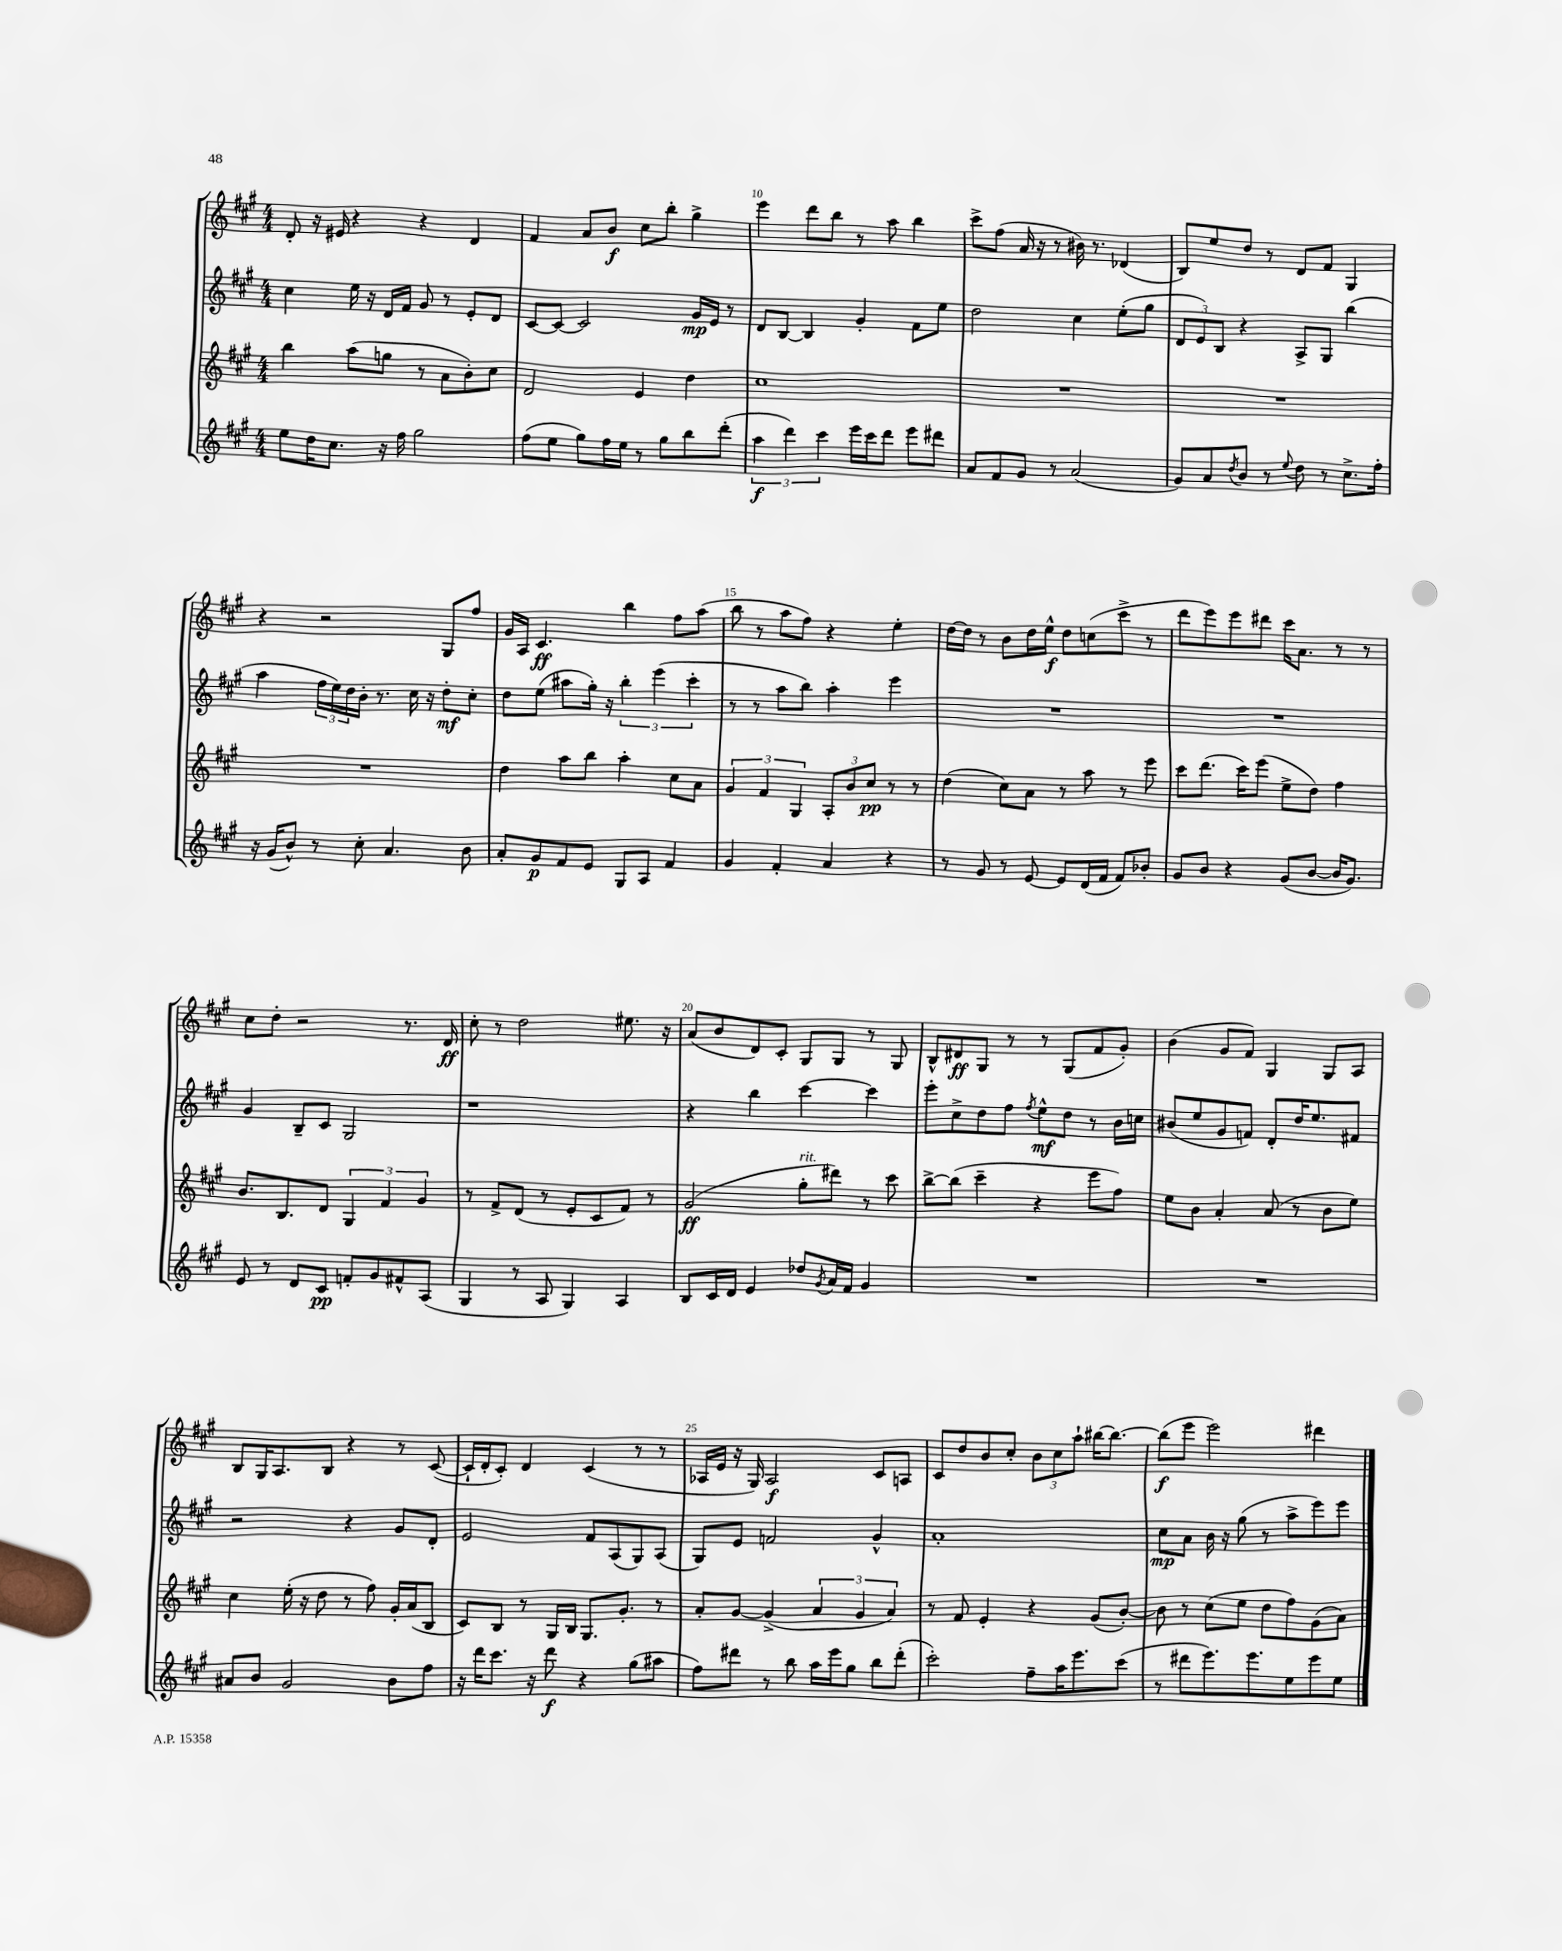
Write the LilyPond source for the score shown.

<<
\new StaffGroup <<
\new Staff = "s0" {
    \clef treble \key a \major \numericTimeSignature \time 4/4
    d'8-. r16 eis'16 r4 r4 d'4 |
    fis'4 a'8 b'8\f cis''8 b''8-. gis''4-> |
    e'''4 d'''8 b''8 r8 a''8 b''4 |
    cis'''8-> fis''8( a'16 r16 r8 bis'16) r8. des'4( |
    b8) e''8 d''8 r8 d'8 fis'8 gis4 |
    r4 r2 gis8 fis''8 |
    gis'16 a16 cis'4.\ff b''4 fis''8 a''8( |
    b''8 r8 a''8 fis''8) r4 e''4-. |
    d''16~ d''16 r8 b'8 d''16 e''16-^\f d''8 c''8( cis'''8-> r8 |
    d'''8 e'''8) e'''8 dis'''8 cis'''16 a'8. r8 r8 |
    cis''8 d''8-. r2 r8. d'16\ff |
    cis''8-. r8 d''2 eis''8. r16 |
    a'8( b'8 d'8) cis'8-. gis8 gis8 r8 gis8 |
    b8-^ dis'8\ff gis8 r8 r8 gis8( fis'8 gis'8-.) |
    b'4( gis'8 fis'8) gis4 gis8 a8 |
    b8 gis16 a8. b8 r4 r8 cis'8~( |
    cis'16-! d'16-. cis'8-.) d'4 cis'4( r8 r8 |
    aes16 e'16 r16 gis16) aes2\f cis'8 a8 |
    cis'8 d''8 b'8 cis''8-. \tuplet 3/2 { b'8 cis''8 a''8-! } bis''16~ bis''8.~ |
    bis''8\f( e'''8 e'''2) dis'''4 \bar "|." |
}
\new Staff = "s1" {
    \clef treble \key a \major \numericTimeSignature \time 4/4
    cis''4 e''16 r16 d'16 fis'16 gis'8 r8 e'8-. d'8 |
    cis'8~ cis'8~ cis'2 gis'16\mp e'16 r8 |
    d'8 b8~ b4 gis'4-. fis'8 e''8 |
    d''2 cis''4 e''8-.( gis''8 |
    \tuplet 3/2 { d'8 e'8) b8 } r4 a8-> gis8 b''4( |
    a''4 \tuplet 3/2 { fis''16 e''16) d''16 } b'16-. r8. cis''16 r16 d''8-.\mf cis''8-. |
    d''8 e''8( ais''8 gis''16-.) r16 \tuplet 3/2 { b''4-. e'''4( cis'''4-. } |
    r8 r8 a''8 b''8) a''4-. e'''4 |
    R1 |
    R1 |
    gis'4 b8-- cis'8 gis2 |
    r1 |
    r4 b''4 cis'''4~ cis'''4 |
    e'''8-. cis''8-> d''8 fis''8 \acciaccatura { fis''8 } e''8-^\mf d''8 r8 b'16 c''16 |
    bis'8( e''8 gis'8 f'8) d'8-. d''16 e''8. fis'8 |
    r2 r4 gis'8 d'8-. |
    e'2 fis'8 a8( gis8) a8( |
    gis8) e'8 f'2 gis'4-^ |
    a'1-. |
    cis''8\mp a'8 b'16 r16 gis''8( r8 a''8-> e'''8) e'''8 \bar "|." |
}
\new Staff = "s2" {
    \clef treble \key a \major \numericTimeSignature \time 4/4
    b''4 a''8( g''8 r8 a'8 b'8-.) cis''8 |
    d'2 e'4 d''4 |
    cis''1 |
    R1 |
    R1 |
    R1 |
    d''4 a''8 b''8 a''4-. cis''8 a'8 |
    \tuplet 3/2 { gis'4 fis'4 gis4 } \tuplet 3/2 { a8-. b'8 cis''8\pp } r8 r8 |
    d''4( cis''8) a'8 r8 a''8 r8 e'''8 |
    cis'''8 d'''8.( cis'''16) e'''8( e''8-> d''8) fis''4 |
    b'8. b8. d'8 \tuplet 3/2 { gis4 fis'4 gis'4 } |
    r8 fis'8-> d'8( r8 e'8-. cis'8 fis'8) r8 |
    gis'2\ff( gis''8-.^\markup { \italic "rit." } dis'''8) r8 cis'''8 |
    b''8~-> b''8( cis'''4-- r4 e'''8 fis''8) |
    e''8 b'8 a'4-. a'8( r8 b'8 e''8) |
    cis''4 e''16-.( r16 d''8 r8 fis''8) gis'16-. a'16( b8 |
    cis'8) b8 r8 gis16 b16 gis8. gis'8.-. r8 |
    a'8-. gis'8~ gis'4->( \tuplet 3/2 { a'4 gis'4 a'4) } |
    r8 fis'8 e'4-. r4 gis'8( b'8~-.) |
    b'8 r8 cis''8( e''8 d''8 fis''8) gis'8( a'8) \bar "|." |
}
\new Staff = "s3" {
    \clef treble \key a \major \numericTimeSignature \time 4/4
    e''8 d''16 cis''8. r16 fis''16 gis''2 |
    fis''8( e''8 gis''8) fis''16 e''16 r8 gis''8 b''8 d'''8-.( |
    \tuplet 3/2 { a''4\f d'''4) cis'''4 } e'''16 cis'''16 d'''8 e'''8 dis'''8 |
    a'8 fis'8 gis'8 r8 a'2( |
    gis'8) a'8 \acciaccatura { d''8 } b'8 r8 \appoggiatura { e''8 } d''8 r8 cis''8.-> fis''16-. |
    r16 gis'16( b'8-^) r8 cis''8-. a'4. b'8 |
    a'8-. gis'8\p fis'8 e'8 gis8 a8 fis'4 |
    gis'4 fis'4-. a'4 r4 |
    r8 gis'8 r8 e'8~ e'8 d'16( fis'16 fis'8) bes'8-. |
    gis'8 b'8 r4 gis'8( b'8~ b'16 gis'8.) |
    e'8 r8 d'8 cis'8\pp f'8-. gis'8 fis'8-^ a8( |
    gis4 r8 a8 gis4) a4 |
    b8 cis'16 d'16 e'4 des''8 \acciaccatura { gis'8 } a'16 fis'16 gis'4 |
    R1 |
    R1 |
    ais'8 b'8 gis'2 b'8 fis''8 |
    r16 d'''16 cis'''8. r16 d'''8\f r4 gis''8( ais''8 |
    fis''8) dis'''8 r8 b''8 a''16 e'''16 gis''8 b''8 dis'''8-.( |
    cis'''2-.) fis''8-- a''16 e'''8. cis'''8( |
    r8 dis'''8 e'''8.) e'''8. e''8 e'''8 e''8 \bar "|." |
}
>>
>>
\layout { \context { \Score currentBarNumber = #8 \override BarNumber.break-visibility = ##(#f #t #t) barNumberVisibility = #(every-nth-bar-number-visible 5) } }
